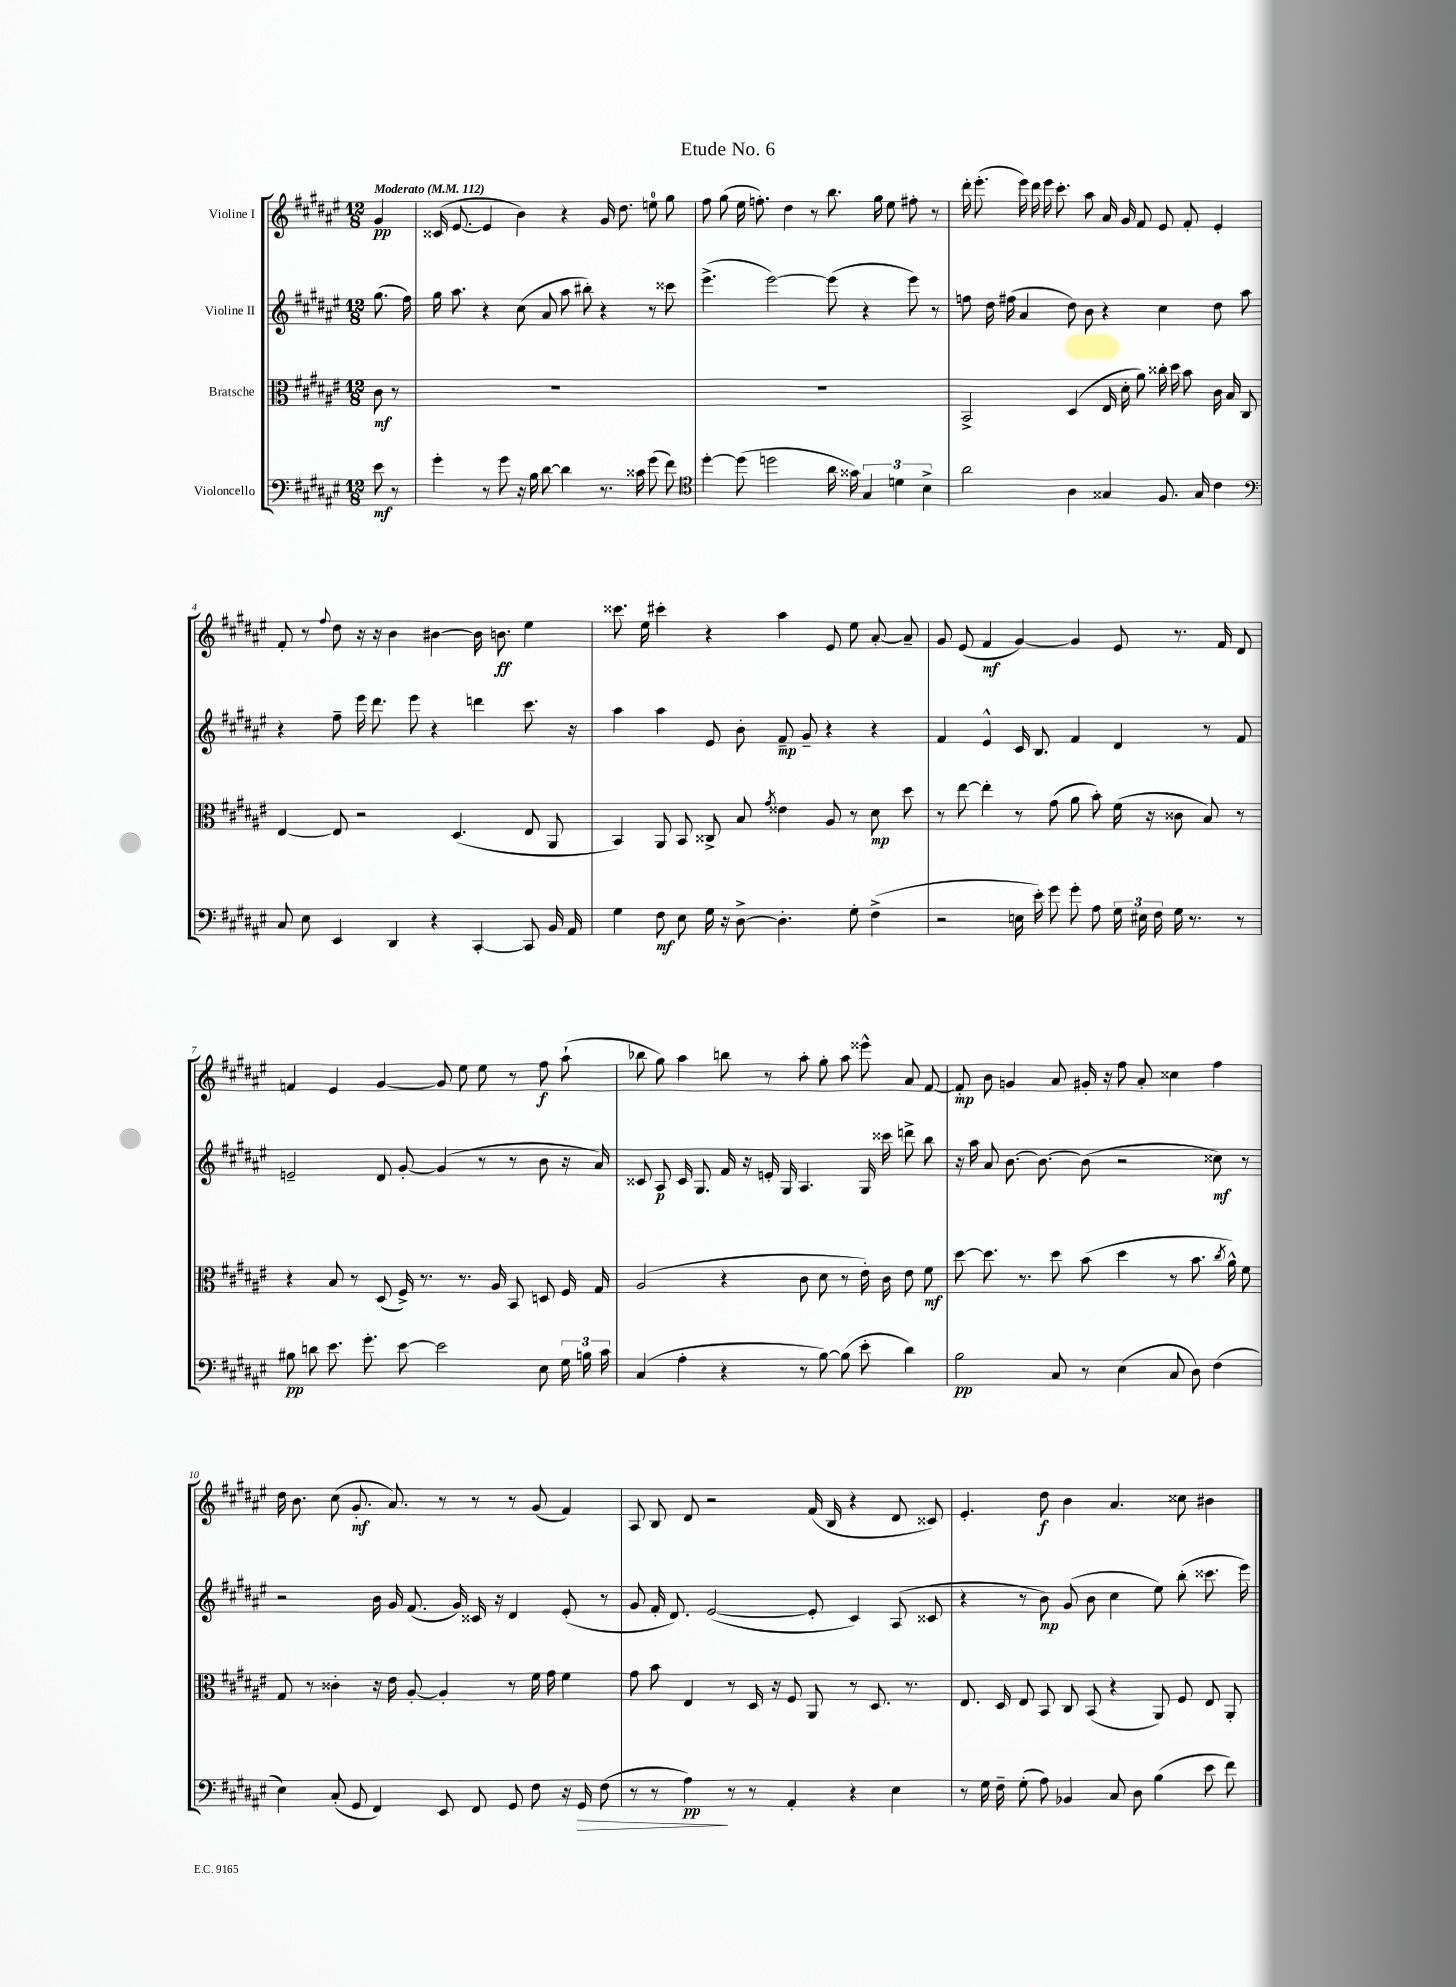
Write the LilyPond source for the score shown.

\header { title = "Etude No. 6" }
<<
\new StaffGroup <<
\new Staff = "s0" \with { instrumentName = "Violine I" } {
    \clef treble \key fis \major \numericTimeSignature \time 12/8 \partial 4 \tempo "Moderato" 4 = 112
    \autoBeamOff gis'4\pp |
    cisis'16( eis'8.~ eis'4 b'4) r4 gis'16 dis''8. e''8-0 gis''8 |
    fis''8 gis''8( eis''16 f''8.-.) dis''4 r8 b''8. gis''16 eis''8 fis''8-. r8 |
    dis'''16-. eis'''8.-.( eis'''16) dis'''16 eis'''16 cis'''8.-. ais''8 ais'16 gis'16 fis'8 eis'8 fis'8-. eis'4-. |
    fis'8-. r8 \appoggiatura { fis''8 } dis''8 r16 r16 b'4 bis'4~ bis'16 b'8.\ff eis''4 |
    cisis'''8. eis''16 cis'''4-. r4 ais''4 eis'8 eis''8 ais'8~-. ais'8-- |
    gis'8 eis'8( fis'4\mf gis'4~) gis'4 eis'8 r8. fis'16 dis'8 |
    f'4 eis'4 gis'4~ gis'8 eis''8 eis''8 r8 fis''8\f ais''8-!( |
    bes''8 gis''8) ais''4 b''8 r8 ais''8-. gis''8-. ais''8 eisis'''8-^ ais'8 fis'8~ |
    fis'8-.\mp b'8 g'4 ais'8 gis'16-. r16 fis''8 ais'8-. cisis''4 fis''4 |
    dis''16 b'8. cis''8( gis'8.-.\mf ais'8.) r8 r8 r8 gis'8( fis'4) |
    ais8 b8 dis'8 r2 fis'16( b16 r4 dis'8 cisis'8) |
    eis'4.-. dis''8\f b'4 ais'4. cisis''8 bis'4 \bar "|." |
}
\new Staff = "s1" \with { instrumentName = "Violine II" } {
    \clef treble \key fis \major \numericTimeSignature \time 12/8 \partial 4
    \autoBeamOff gis''8.( fis''16) |
    gis''16 ais''8. r4 cis''8( ais'8 ais''8 bis''8-.) r4 r8 cisis'''8 |
    eis'''4.->( eis'''2~) eis'''8( r4 eis'''8) r8 |
    f''8 dis''16 fis''16( ais'4 dis''8) b'8 r4 cis''4 dis''8 ais''8 |
    r4 fis''8-- eis'''16 dis'''8. eis'''8 r4 d'''4 cis'''8. r16 |
    ais''4 ais''4 eis'8 b'8-. fis'8--\mp gis'8-- r4 r4 |
    fis'4 eis'4-^ cis'16 b8. fis'4 dis'4 r8 fis'8 |
    e'2-- dis'8 gis'8~-. gis'4( r8 r8 b'8 r16 ais'16) |
    cisis'8 ais8\p cisis'16 gis8. fis'16 r16 e'16-. gis16 ais4. gis16 cisis'''16 d'''8-> b''8 |
    r16 ais''16 ais'8 b'8.~ b'8.~ b'8( r2 cisis''8\mf) r8 |
    r2 b'16 gis'16 fis'8.( gis'16) cisis'16 r16 dis'4 eis'8-.( r8 |
    gis'8 fis'16-. dis'8.) eis'2~( eis'8-. cis'4) ais8( cisis'8 |
    r4 r8 b'8\mp) gis'8( b'8 cis''4 eis''8) b''8-.( cisis'''8. eis'''16) \bar "|." |
}
\new Staff = "s2" \with { instrumentName = "Bratsche" } {
    \clef alto \key fis \major \numericTimeSignature \time 12/8 \partial 4
    \autoBeamOff cis'8\mf r8 |
    R1. |
    R1. |
    b,2-> dis4( eis16 dis'16-. ais'8) cisis''16-. dis''16 b'8 cis'16 b16 cis8 |
    eis4~ eis8 r2 dis4.( eis8 ais,8 |
    b,4) ais,8 b,8 cisis8-> b8 \acciaccatura { gis'8 } eisis'4 ais8 r8 dis'8\mp dis''8 |
    r8 eis''8~ eis''4-. r8 gis'8( ais'8 b'8-.) fis'16( r16 cisis'8 b8) r8 |
    r4 b8 r8 dis8( fis16->) r8. r8. ais16 b,8 d8 fis16 gis16 |
    ais2( r4 cis'8 dis'8 r8 eis'16-.) cis'16 eis'8 fis'8\mf |
    dis''8~ dis''8. r8. dis''8 b'8( dis''4 r8 b'8. \acciaccatura { cis''8 } ais'16-^) fis'8 |
    gis8 r8 cisis'4-. r16 eis'16 ais8~-. ais4-. r8 fis'16 gis'16 fis'4 |
    gis'8 b'8 eis4 r8 dis16 r16 fis8 ais,8 r8 dis8. r8. |
    eis8. dis16 eis8 b,8 cis8 b,8( r4 ais,8) fis8 eis8 ais,8-. \bar "|." |
}
\new Staff = "s3" \with { instrumentName = "Violoncello" } {
    \clef bass \key fis \major \numericTimeSignature \time 12/8 \partial 4
    \autoBeamOff eis'8\mf r8 |
    gis'4-. r8 gis'8 r16 b16 dis'8~ dis'4 r8. cisis'16 gis'8( fis'8) |
    \clef tenor dis''4~-. dis''8( d''2 ais'16 gisis'16) \tuplet 3/2 { gis4 d'4 b4-> } |
    ais'2 ais4 gisis4 fis8. gisis16 cis'4 |
    \clef bass cis8 eis8 eis,4 dis,4 r4 cis,4~-. cis,8 b,16 ais,16 |
    gis4 fis8\mf eis8 gis16 r16 dis8~-> dis4.-. gis8-. fis4->( |
    r2 e16 eis'16-.) gis'8 gis'8-. ais8 \tuplet 3/2 { gis16 eis16 fis16 } gis16 r8. r8 |
    bis8\pp d'8 eis'8. gis'8.-. eis'8~ eis'2 eis8 \tuplet 3/2 { gis16 b16 cis'16 } |
    cis4( ais4-. r4 r8 b8~) b8( eis'8-. dis'4) |
    b2\pp cis8 r8 eis4( cis8 dis8) fis4( |
    eis4) cis8-.( gis,8 fis,4) eis,8 fis,8 gis,8 fis8 r16 gis,16\> fis8( |
    r8 r8 ais4\pp\!) r8 r8 ais,4-. r4 eis4 |
    r8 gis16 fis16-- gis8-.( ais8) bes,4 cis8 dis8 b4( eis'8 fis'8) \bar "|." |
}
>>
>>
